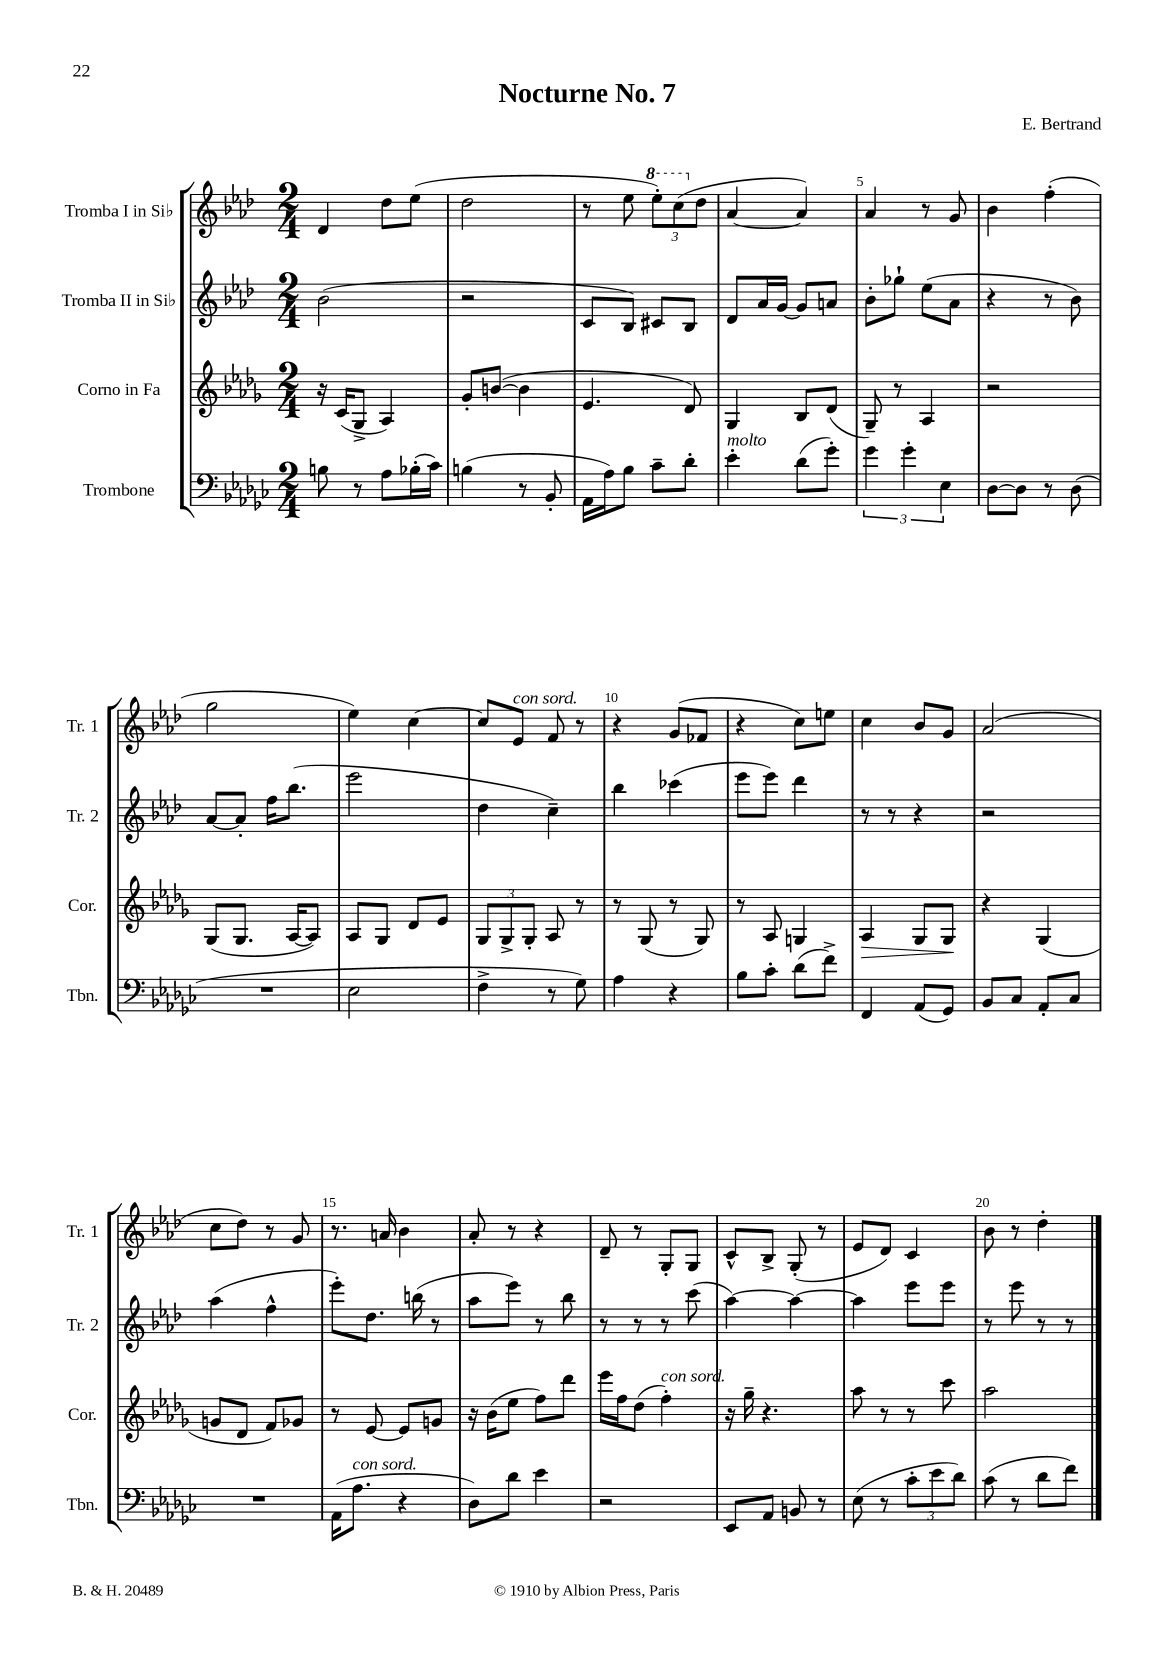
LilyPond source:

\header { title = "Nocturne No. 7" composer = "E. Bertrand" }
<<
\new StaffGroup <<
\new Staff = "s0" \with { instrumentName = "Tromba I in Sib" shortInstrumentName = "Tr. 1" } {
    \clef treble \key aes \major \numericTimeSignature \time 2/4
    des'4 des''8 ees''8( |
    des''2 |
    r8 ees''8 \tuplet 3/2 { \ottava #1 ees'''8-.) c'''8( \ottava #0 des''8 } |
    aes'4~ aes'4) |
    aes'4 r8 g'8 |
    bes'4 f''4-.( |
    g''2 |
    ees''4) c''4~ |
    c''8 ees'8^\markup { \italic "con sord." } f'8 r8 |
    r4 g'8( fes'8 |
    r4 c''8) e''8 |
    c''4 bes'8 g'8 |
    aes'2( |
    c''8 des''8) r8 g'8 |
    r8. a'16 bes'4 |
    aes'8-. r8 r4 |
    des'8-- r8 g8-. g8 |
    c'8-^ bes8-> g8-.( r8 |
    ees'8 des'8) c'4 |
    bes'8 r8 des''4-. \bar "|." |
}
\new Staff = "s1" \with { instrumentName = "Tromba II in Sib" shortInstrumentName = "Tr. 2" } {
    \clef treble \key aes \major \numericTimeSignature \time 2/4
    bes'2( |
    r2 |
    c'8 bes8) cis'8 bes8 |
    des'8 aes'16 g'16~ g'8 a'8 |
    bes'8-. ges''8-! ees''8( aes'8 |
    r4 r8 bes'8) |
    aes'8~ aes'8-. f''16 bes''8.( |
    ees'''2 |
    des''4 c''4--) |
    bes''4 ces'''4( |
    ees'''8 ees'''8) des'''4 |
    r8 r8 r4 |
    r2 |
    aes''4( f''4-^ |
    ees'''8-.) des''8. b''16( r8 |
    aes''8 ees'''8) r8 bes''8 |
    r8 r8 r8 c'''8( |
    aes''4~) aes''4~ |
    aes''4 ees'''8 ees'''8 |
    r8 ees'''8 r8 r8 \bar "|." |
}
\new Staff = "s2" \with { instrumentName = "Corno in Fa" shortInstrumentName = "Cor." } {
    \clef treble \key des \major \numericTimeSignature \time 2/4
    r16 c'16( ges8-> aes4) |
    ges'8-. b'8~( b'4 |
    ees'4. des'8) |
    ges4 bes8 des'8( |
    ges8--) r8 aes4 |
    r2 |
    ges8( ges8. aes16~ aes8) |
    aes8 ges8 des'8 ees'8 |
    \tuplet 3/2 { ges8 ges8-> ges8-. } aes8 r8 |
    r8 ges8( r8 ges8) |
    r8 aes8 g4 |
    aes4\> ges8 ges8\! |
    r4 ges4( |
    g'8 des'8 f'8) ges'8 |
    r8 ees'8~ ees'8 g'8 |
    r16 bes'16( ees''8 f''8) des'''8 |
    ees'''16 f''16 des''8( f''4-.^\markup { \italic "con sord." }) |
    r16 ges''16-- r4. |
    aes''8 r8 r8 c'''8 |
    aes''2 \bar "|." |
}
\new Staff = "s3" \with { instrumentName = "Trombone" shortInstrumentName = "Tbn." } {
    \clef bass \key ges \major \numericTimeSignature \time 2/4
    b8 r8 aes8 bes16-.( ces'16) |
    b4( r8 bes,8-. |
    aes,16 aes16) bes8 ces'8-- des'8-. |
    ees'4-.^\markup { \italic "molto" } des'8( ges'8-.) |
    \tuplet 3/2 { ges'4 ges'4-. ees4 } |
    des8~ des8 r8 des8( |
    R2 |
    ees2 |
    f4-> r8 ges8) |
    aes4 r4 |
    bes8 ces'8-. des'8( f'8->) |
    f,4 aes,8( ges,8) |
    bes,8 ces8 aes,8-. ces8 |
    R2 |
    aes,16( aes8.^\markup { \italic "con sord." } r4 |
    des8) des'8 ees'4 |
    r2 |
    ees,8 aes,8 b,8 r8 |
    ees8( r8 \tuplet 3/2 { ces'8-. ees'8 des'8) } |
    ces'8( r8 des'8 f'8) \bar "|." |
}
>>
>>
\layout { \context { \Score \override BarNumber.break-visibility = ##(#f #t #t) barNumberVisibility = #(every-nth-bar-number-visible 5) } }
